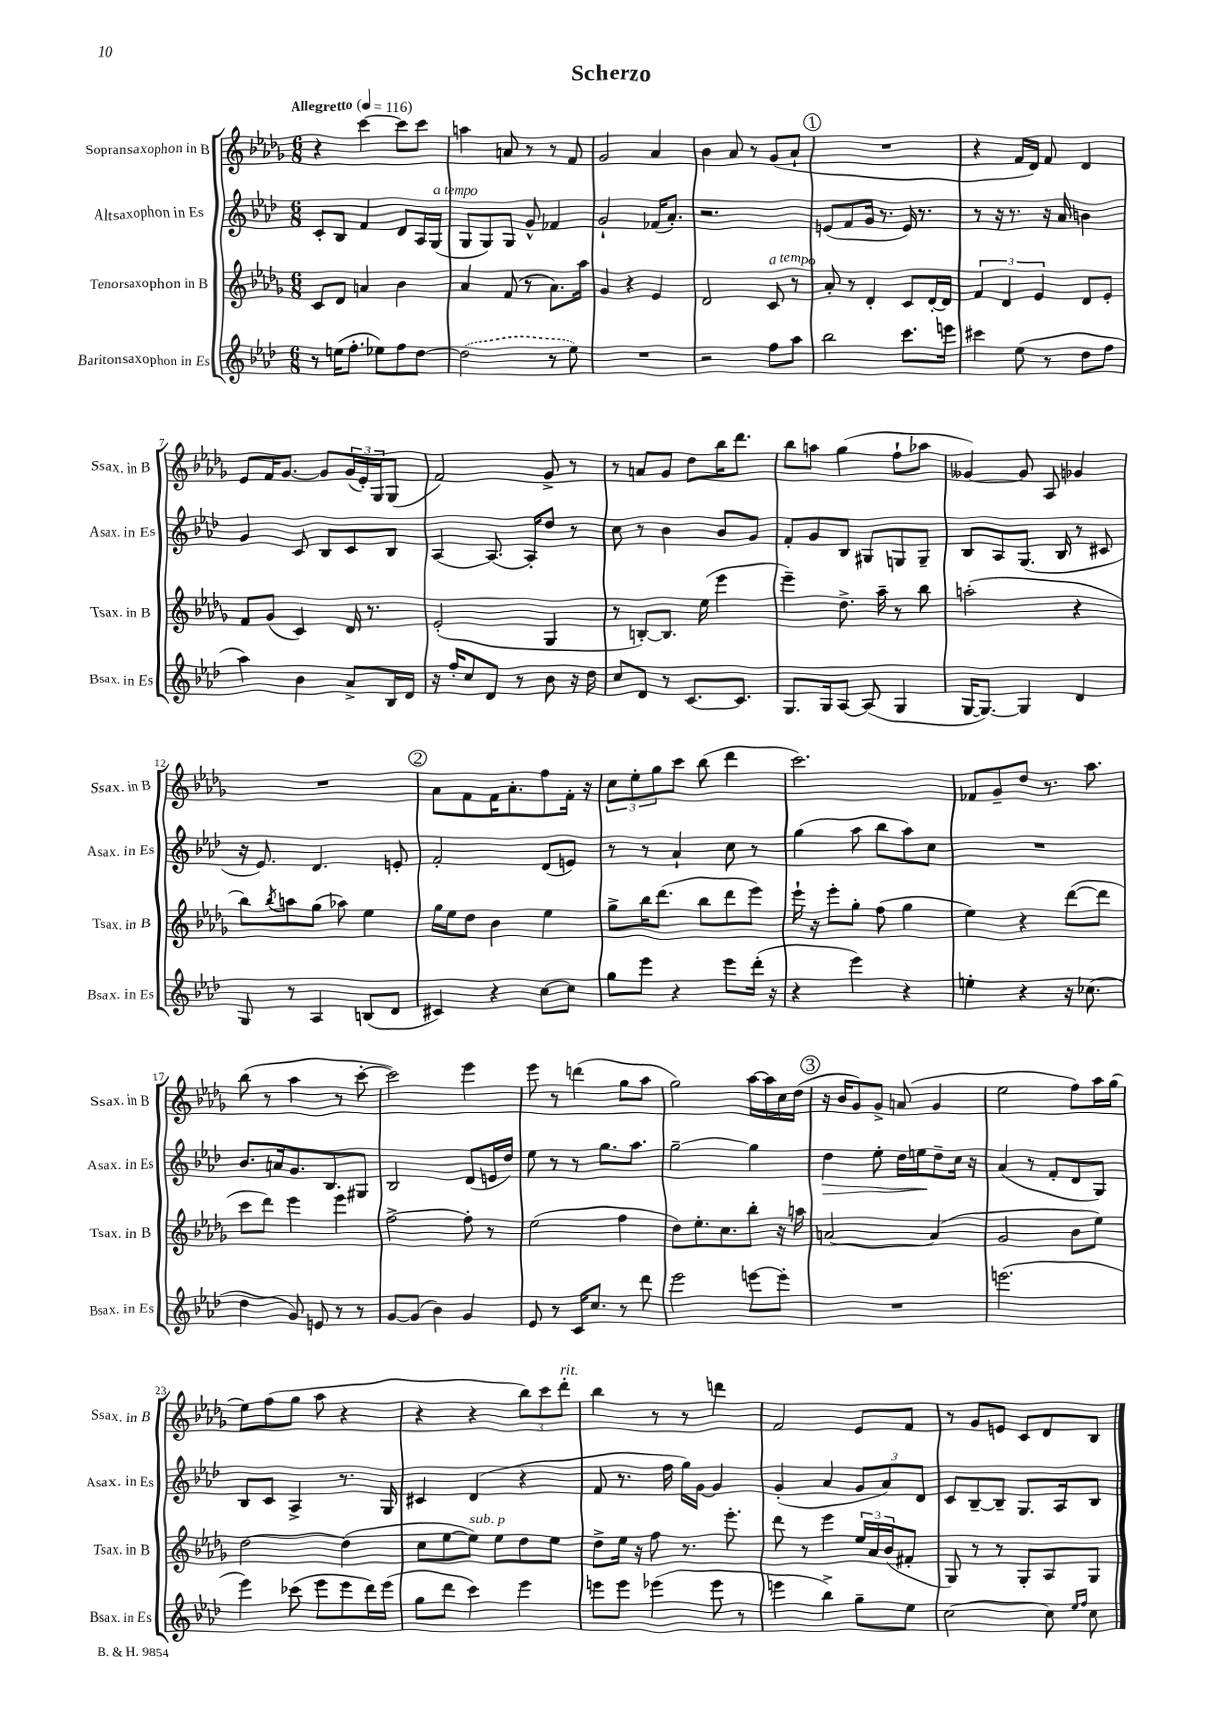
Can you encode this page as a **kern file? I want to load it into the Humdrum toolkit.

**kern	**kern	**kern	**dynam	**kern
*part4	*part3	*part2	*part2	*part1
*staff4	*staff3	*staff2	*staff2	*staff1
*I"Baritonsaxophon in Es	*I"Tenorsaxophon in B	*I"Altsaxophon in Es	*	*I"Sopransaxophon in B
*I'Bsax. in Es	*I'Tsax. in B	*I'Asax. in Es	*	*I'Ssax. in B
*clefG2	*clefG2	*clefG2	*	*clefG2
*k[b-e-a-d-]	*k[b-e-a-d-g-]	*k[b-e-a-d-]	*	*k[b-e-a-d-g-]
*M6/8	*M6/8	*M6/8	*	*M6/8
*MM116	*MM116	*MM116	*	*MM116
=1	=1	=1	=1	=1
!	!	!	!	!LO:TX:a:B:t=Allegretto
8r	8c/L	8c'/L	.	4r
(16een\KL	8d-/J	8B-/J	.	.
8.ff'\J	.	.	.	.
.	4an/	4f/	.	[4ccc\
8ee-X\L)	.	.	.	.
8ff\	4b-\	8d-/L	.	8ccc\L]
[8dd-\J	.	16A-/L	.	8ccc\J
!	!	!LO:TX:a:i:t=a tempo	!	!
.	.	(16G/JJ	.	.
=2	=2	=2	=2	=2
(2dd-\]	4a-/	8G/L	.	4aan\
.	.	8G/)	.	.
.	(8f/	8G/J	.	8an/
.	8r	8g^^/	.	8r
8r	8.a-\L)	4f-X/	.	8r
8ee-\)	.	.	.	8f/
.	16aa-\Jk	.	.	.
=3	=3	=3	=3	=3
2.r	4g-/	2g`/	.	2g-/
.	4r	.	.	.
.	4e-/	(16f-X/KL	.	4a-/
.	.	8.a-'/J)	.	.
=4	=4	=4	=4	=4
2r	2d-/	2.r	.	4b-\
.	.	.	.	8a-/
.	.	.	.	8r
!	!LO:TX:a:i:t=a tempo	!	!	!
8ff\L	8c/	.	.	(8g-/L
8aa-\J	8r	.	.	8a-`/J
!!LO:REH:place=s1:t=1
=5	=5	=5	=5	=5
2bb-\	8a-'/	(8en/L	.	2.r
.	8r	8f/	.	.
.	4d-'/	16g/Jk	.	.
.	.	8.r	.	.
8.ccc\L	8c/L	16e/)	.	.
.	.	8.r	.	.
.	[16d-'/L	.	.	.
16eeen\Jk	16d-/JJ]	.	.	.
=6	=6	=6	=6	=6
4ccc#X\	6f/	8r	.	4r
.	.	16r	.	.
.	6d-/	.	.	.
.	.	8.r	.	.
(8ee-\	.	.	.	16f/LL
.	.	.	.	16d-/JJ)
.	6e-/	.	.	.
8r	.	16r	.	8f/
.	.	16a-/	.	.
8dd-\L	8d-/L	4bn\	.	4d-/
8ff\J	8e-'/J	.	.	.
!!LO:LB:g=z
=7	=7	=7	=7	=7
4aa-\)	8f/L	4g/	.	8e-/L
.	(8g-/J	.	.	16f/K
.	.	.	.	[8.g-/J
4b-\	4c/)	8c/	.	.
.	.	8B-/L	.	8g-/L]
8a-^/L	16d-/	8c/	.	(24g-/L
.	.	.	.	24e-'/)
.	8.r	.	.	.
.	.	.	.	24G-/J
16B-/L	.	8B-/J	.	(8G-/J
16d-/JJ	.	.	.	.
=8	=8	=8	=8	=8
16r	(2e-'/	[4A-/	.	2f/)
16ff'/KL	.	.	.	.
8cc/	.	.	.	.
8d-/J	.	8.A-/_	.	.
8r	.	.	.	.
.	.	16A-'/KL]	.	.
8b-\	4G-/	8dd-/J	.	8g-^/
16r	.	8r	.	8r
16dd-\	.	.	.	.
=9	=9	=9	=9	=9
8cc/L	8r	8cc\	.	8r
8d-/J	[8Bn'/L)	8r	.	8an/L
8r	8.B/J]	4b-\	.	8g-/J
[8.c/L	.	.	.	8dd-\L
.	(16ee-\	.	.	.
.	4eee-\	8b-/L	.	16bb-\K
8.c/J]	.	.	.	8.ddd-\J
.	.	8g/J	.	.
=10	=10	=10	=10	=10
8.G/L	4eee-~\)	8f'/L	.	8bb-\L
.	.	8g/	.	8aan\J
16G/k	.	.	.	.
[8A-/J	8.dd-^\	8B-/J	.	(4gg-\
(8A-/]	.	8G#X/L	.	.
.	16aa-~\	.	.	.
4G/	8r	8Gn/	.	8ff`\L
.	8bb-\	8G~/J	.	8aa-X\J
=11	=11	=11	=11	=11
[16G/KL	(2aan'\	8B-/L	.	[4g--X/)
8.G/J_)	.	.	.	.
.	.	8A-/	.	.
4G/]	.	(8.G/J	.	8g--/]
.	.	.	.	8A-/
.	.	16B-/	.	.
4d-/	4r	8r	.	4g-X/
.	.	8c#X/	.	.
!!LO:LB:g=z
=12	=12	=12	=12	=12
8G/	8bb-\L)	16r	.	2.r
.	.	8.e-/)	.	.
.	8qbb-/	.	.	.
8r	8aan\	.	.	.
4A-/	(8gg-\J	4.d-/	.	.
.	8aa-X\)	.	.	.
(8Bn/L	4ee-\	.	.	.
8d-/J	.	8en'/	.	.
!!LO:REH:place=s1:t=2
=13	=13	=13	=13	=13
4c#X/)	16gg-\LL	2f'/	.	8a-\L
.	16ee-\J	.	.	.
.	8dd-\J	.	.	8f\
4r	4b-\	.	.	16f\K
.	.	.	.	8.a-'\
[8cc\L	4ee-\	(8d-/L	.	8ff\
8cc\J]	.	8en/J)	.	16f'\Jk
.	.	.	.	16r
=14	=14	=14	=14	=14
8gg\L	8gg-^\L	8r	.	12cc\L
.	.	.	.	12ee-'\
8eee-\J	16bb-\K	8r	.	.
.	.	.	.	12gg-\
.	(8.ddd-\J	.	.	.
4r	.	4a-`/	.	8ccc\J
.	8bb-\L	.	.	(8bb-\
8eee-\L	8ddd-\	8cc\	.	4ddd-\
(16ddd-'\Jk	8eee-\J)	8r	.	.
16r	.	.	.	.
=15	=15	=15	=15	=15
4r	16eee-`\	(4gg\	.	2.ccc\)
.	16r	.	.	.
.	8eee-'\L	.	.	.
4eee-\)	8gg-'\J	8aa-\	.	.
.	(8ff\	8bb-\L	.	.
4r	4gg-\	8aa-\)	.	.
.	.	8cc\J	.	.
=16	=16	=16	=16	=16
4een'\	4ee-\)	2.r	.	8f-X/L
.	.	.	.	8g-~/
4r	4r	.	.	8dd-/J
.	.	.	.	8.r
16r	([8ddd-\L	.	.	.
(8.cc-X\	.	.	.	8.aa-\
.	8ddd-\J]	.	.	.
!!LO:LB:g=z
=17	=17	=17	=17	=17
4dd-\	8ccc\L	8.b-/L	.	(8bb-\
.	8ddd-\J)	.	.	8r
.	.	16an/k	.	.
8g/)	4eee-\	8.g/	.	4aa-\
8en/	.	.	.	.
.	.	8.B-/	.	.
8r	4eee-\	.	.	8r
8r	.	8G#X/J	.	[8ccc'\
=18	=18	=18	=18	=18
[8g/L	[2ff^\	2B-/	.	2ccc\])
(8g/J]	.	.	.	.
4b-\)	.	.	.	.
4g/	8ff'\]	(8d-/L	.	4eee-\
.	8r	16en/L	.	.
.	.	16dd-/JJ)	.	.
=19	=19	=19	=19	=19
8e-/	(2ee-\	8ee-\	.	8eee-\
8r	.	8r	.	8r
16c/KL	.	8r	.	(4dddn\
8.cc/J	.	.	.	.
.	.	8.gg\L	.	.
8r	4ff\	.	.	8gg-\L
.	.	8.aa-\J	.	.
8ddd-\	.	.	.	8aa-\J
=20	=20	=20	=20	=20
2eee-\	8dd-\L)	[2gg~\	.	2gg-\)
.	8.ee-'\	.	.	.
.	8.cc\	.	.	.
[8eeen\L	8bb-'\J	4gg\]	.	[16aa-\LL
.	.	.	.	16aa-\]
8eee'\J]	16r	.	.	16cc\
.	16aan\	.	.	(16dd-\JJ
!!LO:REH:place=s1:t=3
=21	=21	=21	=21	=21
!	!	!	!LO:HP:b	!
2.r	[2an/	4dd-\	>	16r
.	.	.	.	16b-/KL
.	.	.	.	8g-/)
.	.	8ee-'\	.	8g-^/J
.	.	16dd-\LL	.	(8an/
.	.	16een\J	.	.
.	(4a/]	8dd-~\	]	4g-/
.	.	16cc\Jk	.	.
.	.	16r	.	.
=22	=22	=22	=22	=22
(2.eeen\	2g-/	(4a-/	.	2ee-\
.	.	8r	.	.
.	.	8f'/L	.	.
.	8b-\L	8d-/	.	8ff\L)
.	8ee-\J)	8G/J)	.	16aa-\L
.	.	.	.	(16gg-\JJ
!!LO:LB:g=z
=23	=23	=23	=23	=23
4eee-\)	[2dd-\	8B-/L	.	8ee-\L)
.	.	8c/J	.	(8ff\
(8ccc-X\	.	4A-^/	.	8gg-\J
8eee-\L	.	.	.	8aa-\
8eee-\	(4dd-\]	8.r	.	4r
16ddd-\L)	.	.	.	.
(16eee-\JJ	.	16G/	.	.
=24	=24	=24	=24	=24
8gg\L	8cc\L	4c#X/	.	4r
8ddd-\J	[8ee-\	.	.	.
!	!LO:TX:a:i:t=sub. p	!	!	!
4ccc\)	8ee-\J])	(4d-/	.	4r
.	8ee-\L	.	.	.
4eee-\	8dd-\	4r	.	12bb-\L)
.	.	.	.	12ccc\
.	8ee-\J	.	.	.
!	!	!	!	!LO:TX:a:i:t=rit.
.	.	.	.	12ddd-'\J
=25	=25	=25	=25	=25
8eeen\L	8dd-^\L	8f/	.	4bb-\
8eee\J	16ee-\Jk	8.r	.	.
.	16r	.	.	.
(4eee-X\	8ff\	.	.	8r
.	.	16ff\	.	.
.	8.r	16gg\LL)	.	8r
.	.	[16g\JJ	.	.
8eee-\	.	4g/]	.	4dddn\
.	8.eee-'\	.	.	.
8r	.	.	.	.
=26	=26	=26	=26	=26
4eeen\	8ddd-\	(4g'/	.	2f/
.	8r	.	.	.
4bb-^\)	4eee-\	4a-/	.	.
8gg~\L	24ee-/LL	12g/L	.	8e-/L
.	24a-/	.	.	.
.	(24b-/J	12a-/)	.	.
8ee-\J	8f#X'/J	.	.	8f/J
.	.	12d-/J	.	.
=27	=27	=27	=27	=27
[2cc\	8G-/)	8c/L	.	8r
.	8r	[8B-~/	.	8g-/L
.	8r	8B-~/J]	.	8en/J
.	8G-'/L	8.G/L	.	8c/L
8cc\]	8A-/	.	.	8d-/
.	.	16A-/k	.	.
16qqee-/LL	.	.	.	.
16qqff/JJ	.	.	.	.
8cc\	8G-/J	8B-/J	.	8B-/J
==	==	==	==	==
*-	*-	*-	*-	*-
